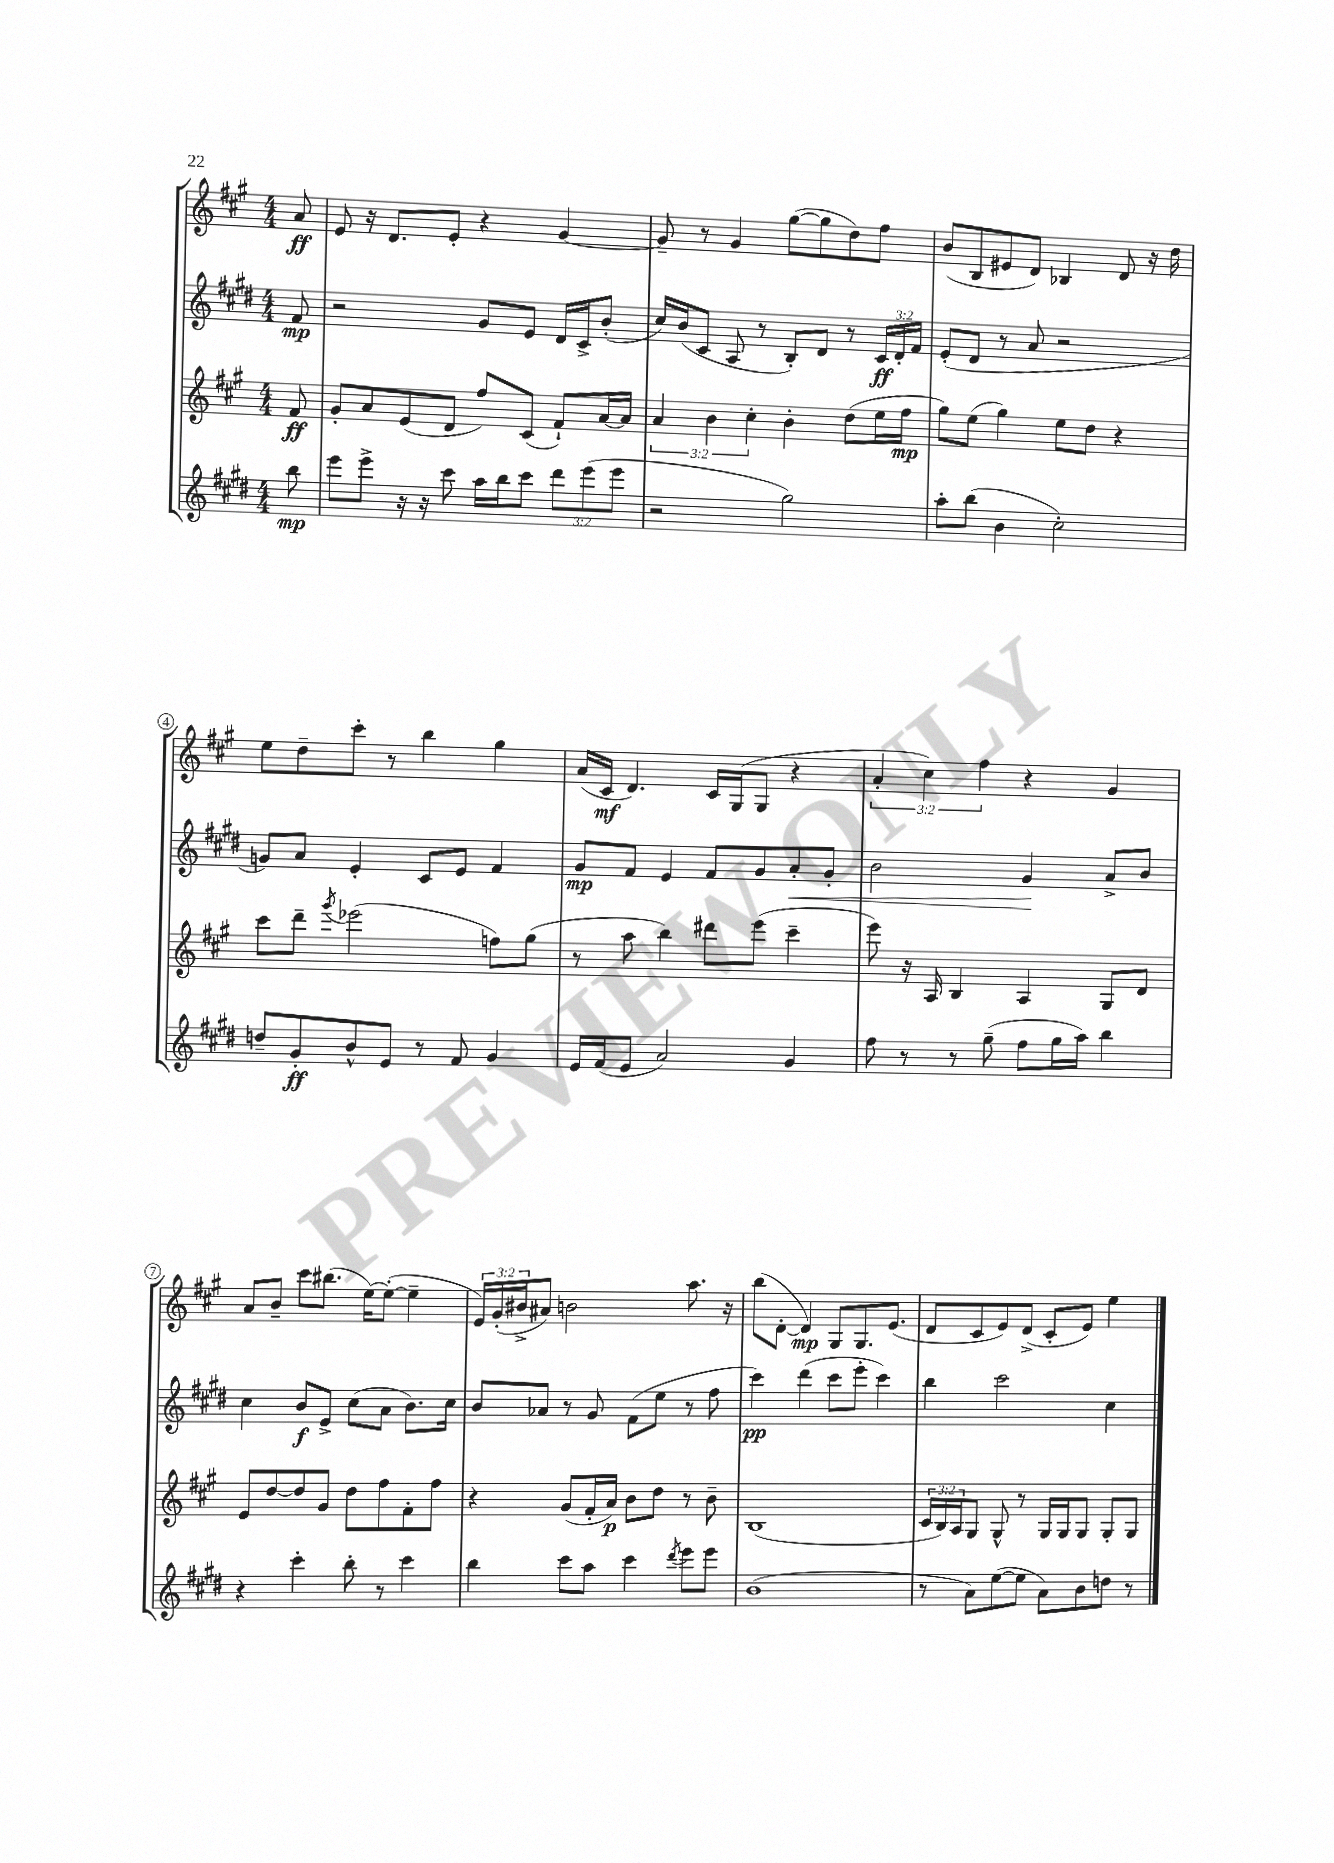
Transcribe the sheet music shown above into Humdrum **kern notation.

**kern	**dynam	**kern	**dynam	**kern	**dynam	**kern	**dynam
*part4	*part4	*part3	*part3	*part2	*part2	*part1	*part1
*staff4	*staff4	*staff3	*staff3	*staff2	*staff2	*staff1	*staff1
*clefG2	*	*clefG2	*	*clefG2	*	*clefG2	*
*k[f#c#g#d#]	*	*k[f#c#g#]	*	*k[f#c#g#d#]	*	*k[f#c#g#]	*
*M4/4	*	*M4/4	*	*M4/4	*	*M4/4	*
=	=	=	=	=	=	=	=
8bb\	mp	8f#/	ff	8f#/	mp	8a/	ff
=1	=1	=1	=1	=1	=1	=1	=1
8eee\L	.	8g#'/L	.	2r	.	8e/	.
8eee^\J	.	8a/	.	.	.	16r	.
.	.	.	.	.	.	8.d/L	.
16r	.	(8e/	.	.	.	.	.
16r	.	.	.	.	.	.	.
8ccc#\	.	8d/J	.	.	.	8e'/J	.
16aa\LL	.	8ff#/L)	.	8g#/L	.	4r	.
16bb\J	.	.	.	.	.	.	.
8ccc#\J	.	(8c#/J	.	8e/J	.	.	.
12ddd#\L	.	8f#`/L)	.	16d#/LL	.	[4g#/	.
.	.	.	.	16c#^/J	.	.	.
(12eee\	.	.	.	.	.	.	.
.	.	[16a/L	.	(8b'/J	.	.	.
12eee\J	.	.	.	.	.	.	.
.	.	16a/JJ]	.	.	.	.	.
=2	=2	=2	=2	=2	=2	=2	=2
2r	.	6a/	.	16cc#/LL)	.	8g#~/]	.
.	.	.	.	(16b/J	.	.	.
.	.	.	.	8c#/J	.	8r	.
.	.	6b\	.	.	.	.	.
.	.	.	.	8A/	.	4g#/	.
.	.	6cc#'\	.	.	.	.	.
.	.	.	.	8r	.	.	.
2gg#\)	.	4b'\	.	8B'/L)	.	([8gg#\L	.
.	.	.	.	8d#/J	.	8gg#\]	.
.	.	(8dd\L	.	8r	.	8dd\)	.
.	.	16ee\L	.	24c#/LL	ff	8ff#\J	.
.	.	.	.	24d#'/	.	.	.
.	.	16ff#\JJ	mp	.	.	.	.
.	.	.	.	24f#/JJ	.	.	.
=3	=3	=3	=3	=3	=3	=3	=3
8aa'\L	.	8gg#\L)	.	(8e'/L	.	(8b/L	.
(8bb\J	.	(8ee\J	.	8d#/J	.	8B/	.
4b\	.	4gg#\)	.	8r	.	8e#X/	.
.	.	.	.	8a/	.	8d/J)	.
2cc#'\)	.	8ee\L	.	2r	.	4B-X/	.
.	.	8dd\J	.	.	.	.	.
.	.	4r	.	.	.	8d/	.
.	.	.	.	.	.	16r	.
.	.	.	.	.	.	16dd\	.
!!LO:LB:g=z
=4	=4	=4	=4	=4	=4	=4	=4
8ddn~/L	.	8ccc#\L	.	8gn/L)	.	8ee\L	.
8g#'/	ff	8ddd~\J	.	8a/J	.	8dd~\	.
.	.	8qggg#/	.	.	.	.	.
8b^^/	.	(2eee-X\	.	4e'/	.	8ccc#'\J	.
8e/J	.	.	.	.	.	8r	.
8r	.	.	.	8c#/L	.	4bb\	.
8f#/	.	.	.	8e/J	.	.	.
4g#/	.	8ffn\L)	.	4f#/	.	4gg#\	.
.	.	(8gg#\J	.	.	.	.	.
=5	=5	=5	=5	=5	=5	=5	=5
16e/LL	.	8r	.	8g#/L	mp	(16a/LL	.
(16f#/J	.	.	.	.	.	16c#/JJ	mf
8e/J	.	8aa\	.	8f#/J	.	4.d/)	.
2a/)	.	4bb\)	.	4e/	.	.	.
.	.	8ddd#X\L	.	8f#/L	.	16c#/LL	.
.	.	.	.	.	.	(16G#/J	.
.	.	(8eee\J	.	8g#/	.	8G#/J	.
!	!	!	!	!	!LO:HP:b	!	!
4g#/	.	4ccc#~\	.	8a'/	<	4r	.
.	.	.	.	8g#'/J	.	.	.
=6	=6	=6	=6	=6	=6	=6	=6
8ff#\	.	8eee\)	.	2b\	.	6a'/	.
8r	.	16r	.	.	.	.	.
.	.	.	.	.	.	6cc#\)	.
.	.	16A/	.	.	.	.	.
8r	.	4B/	.	.	.	.	.
.	.	.	.	.	.	6ff#\	.
(8gg#~\	.	.	.	.	.	.	.
8ff#\L	.	4A/	.	4g#/	.	4r	.
16gg#\L	.	.	.	.	.	.	.
16aa\JJ)	.	.	.	.	.	.	.
4bb\	.	8G#/L	.	8a^/L	[	4g#/	.
.	.	8d/J	.	8b/J	.	.	.
!!LO:LB:g=z
=7	=7	=7	=7	=7	=7	=7	=7
4r	.	8e/L	.	4cc#\	.	8a/L	.
.	.	[8dd/	.	.	.	8b~/J	.
4ccc#'\	.	8dd/]	.	8b/L	f	8ccc#\L	.
.	.	8g#/J	.	8e^/J	.	(8.bb#X\J	.
8bb'\	.	8dd\L	.	(8cc#\L	.	.	.
.	.	.	.	.	.	[16ee\KL)	.
8r	.	8ff#\	.	8a\J	.	(8ee'\J_	.
4ccc#\	.	8f#'\	.	8.b\L)	.	4ee~\]	.
.	.	8ff#\J	.	.	.	.	.
.	.	.	.	16cc#\Jk	.	.	.
=8	=8	=8	=8	=8	=8	=8	=8
4bb\	.	4r	.	8b/L	.	24e/LL)	.
.	.	.	.	.	.	(24g#'/	.
.	.	.	.	.	.	24b#X^/J	.
.	.	.	.	8a-X/J	.	8a#X/J)	.
8ccc#\L	.	(8g#/L	.	8r	.	2bn\	.
8aa\J	.	16f#'/L	.	8g#/	.	.	.
.	.	16a/JJ)	p	.	.	.	.
4ccc#\	.	8b\L	.	(8f#\L	.	.	.
.	.	8dd\J	.	8ee\J	.	.	.
8qddd#/	.	.	.	.	.	.	.
8eee\L	.	8r	.	8r	.	8.aa\	.
8eee\J	.	8b~\	.	8ff#\	.	.	.
.	.	.	.	.	.	16r	.
=9	=9	=9	=9	=9	=9	=9	=9
(1b	.	(1B	.	4ccc#\)	pp	(8bb\L	.
.	.	.	.	.	.	[8d'\J	.
.	.	.	.	(4ddd#\	.	4d/])	mp
.	.	.	.	8ccc#\L	.	8G#/L	.
.	.	.	.	8eee'\J	.	8.G#/	.
.	.	.	.	4ccc#\)	.	.	.
.	.	.	.	.	.	(8.e/J	.
=10	=10	=10	=10	=10	=10	=10	=10
8r	.	24c#/LL	.	4bb\	.	8d/L	.
.	.	24B/)	.	.	.	.	.
.	.	24A/J	.	.	.	.	.
8a\L)	.	8G#/J	.	.	.	8c#/	.
([8ee\	.	8G#^^/	.	2ccc#\	.	8e/)	.
8ee\J]	.	8r	.	.	.	(8d^/J	.
8a\L)	.	16G#/LL	.	.	.	8c#'/L	.
.	.	16G#/J	.	.	.	.	.
8b\	.	8G#/J	.	.	.	8e/J)	.
8ddn\J	.	8G#'/L	.	4cc#\	.	4ee\	.
8r	.	8G#/J	.	.	.	.	.
==	==	==	==	==	==	==	==
*-	*-	*-	*-	*-	*-	*-	*-
